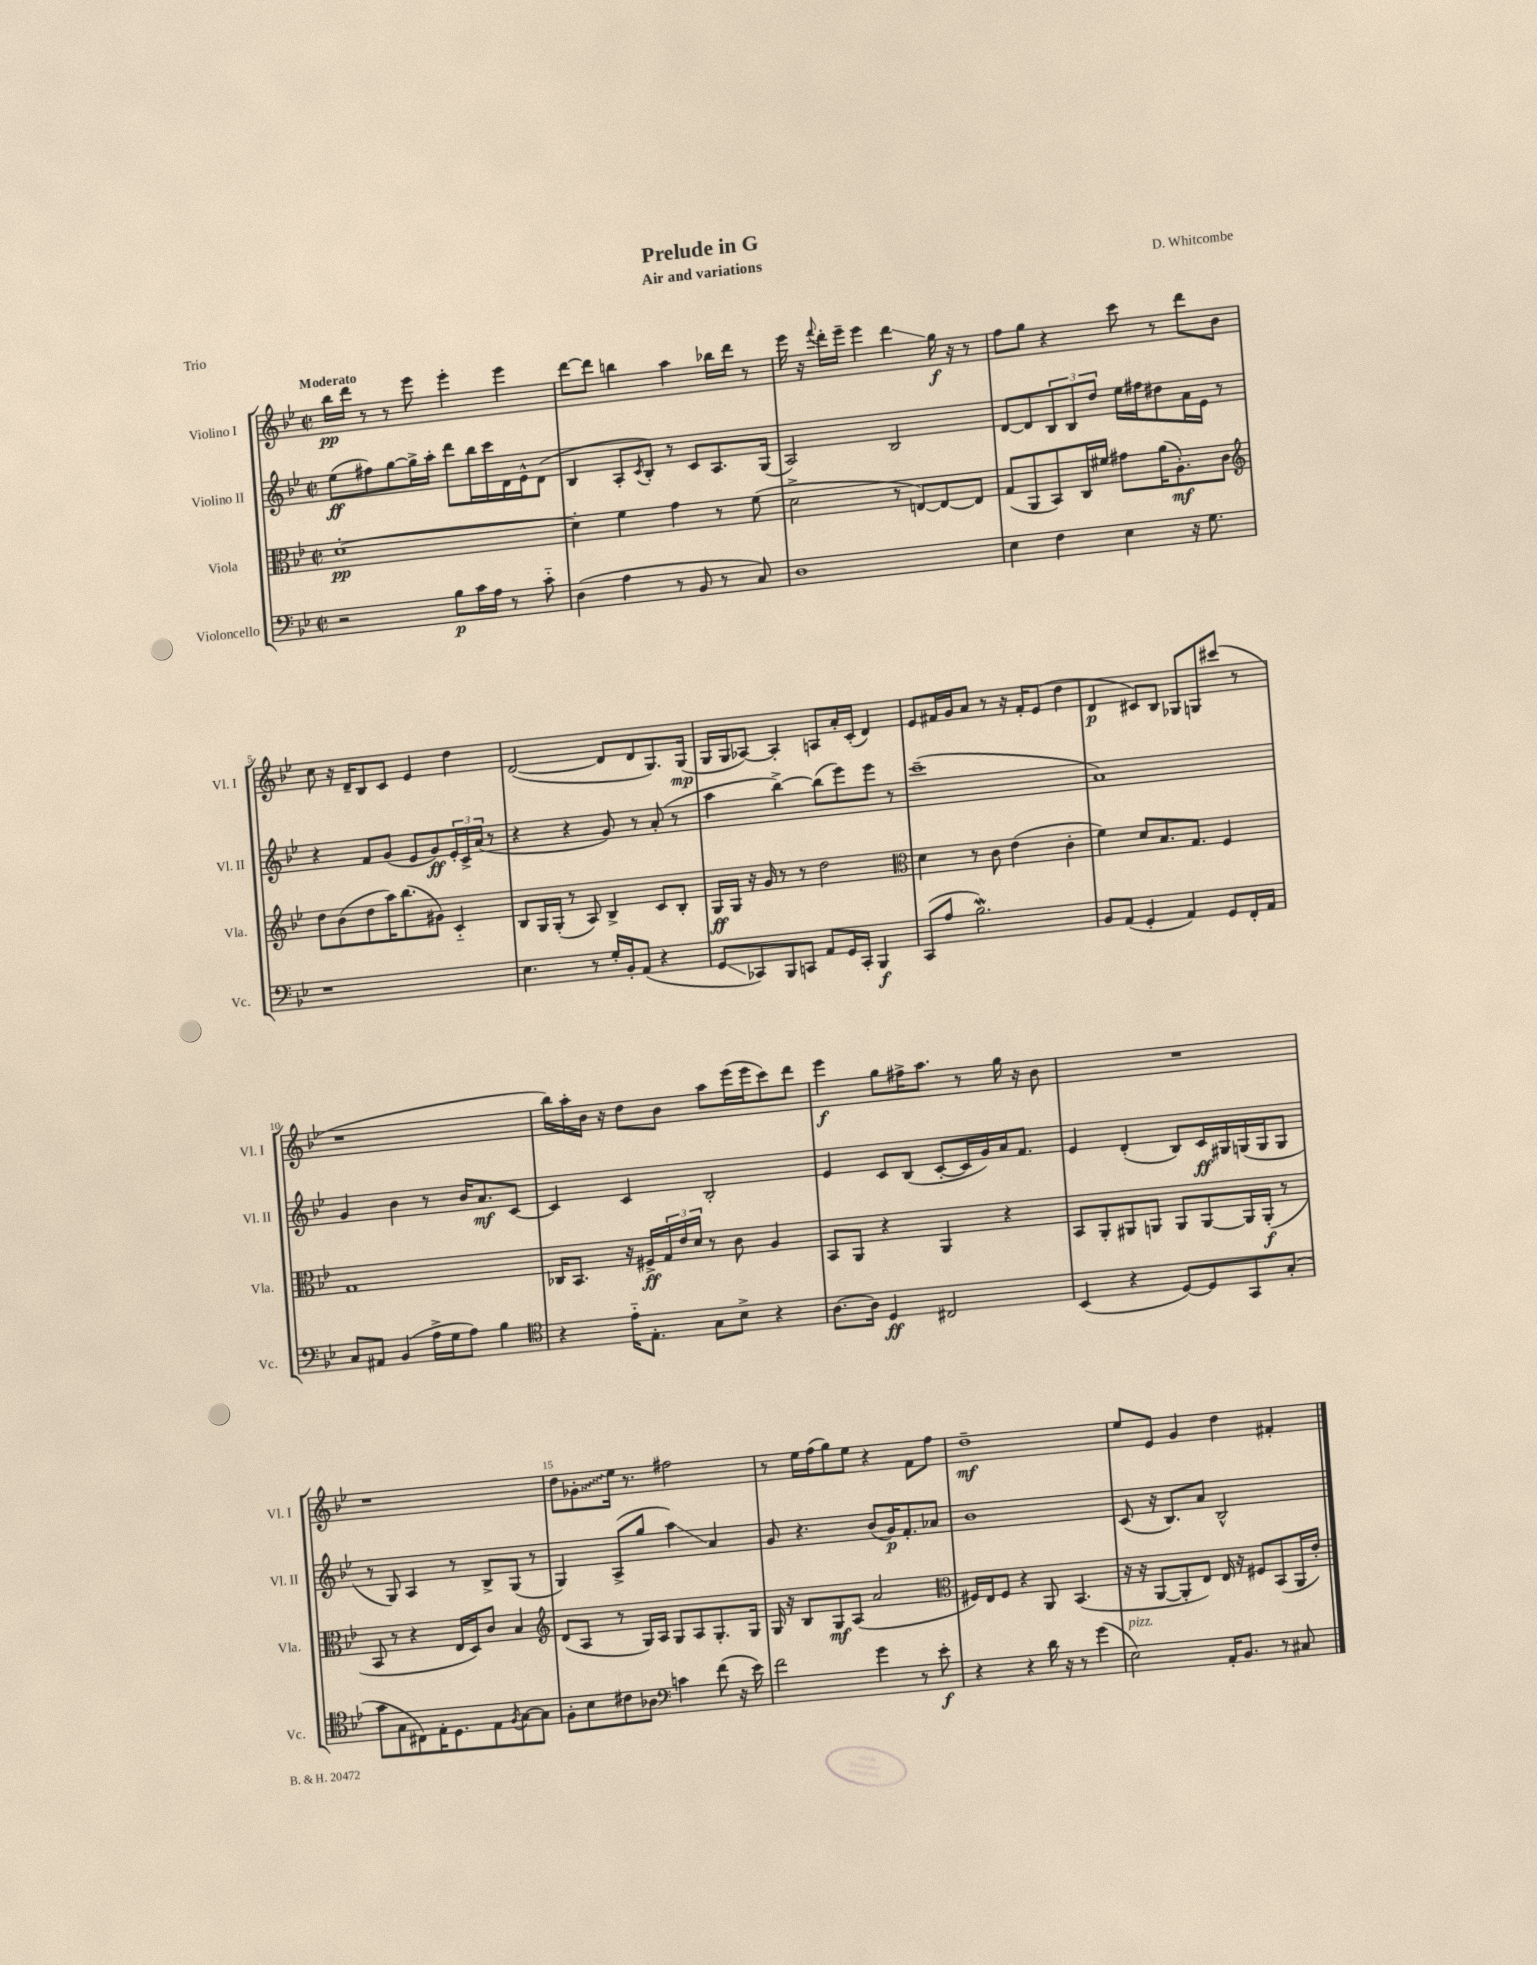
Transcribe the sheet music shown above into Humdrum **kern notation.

**kern	**kern	**kern	**kern
*staff4	*staff3	*staff2	*staff1
*clefF4	*clefC3	*clefG2	*clefG2
*k[b-e-]	*k[b-e-]	*k[b-e-]	*k[b-e-]
*M2/2	*M2/2	*M2/2	*M2/2
*met(c|)	*met(c|)	*met(c|)	*met(c|)
2r	[1d'	(8ee-	16bb-
.	.	.	16ddd
.	.	8ff#)	8r
.	.	[8gg	8r
.	.	16gg^]	8eee-
.	.	16aa'	.
8B-	.	8ddd	4eee-'
16c	.	16bb-	.
16A	.	16ccc	.
8r	.	16d	4eee-
.	.	16e-^^	.
8c'~	.	(8d	.
=	=	=	=
(4D	4d']	4B-	[8ddd
.	.	.	8ddd]
4A	4f	8A'	4bb
.	.	8qc	.
.	.	8B-')	.
8r	4g	8r	4aa
8BB-	.	8c	.
8r	8r	8.A	16bb-
.	.	.	16ddd
8C)	(8f	.	8r
.	.	(16G	.
=	=	=	=
1D	2d^	2A)	16eee-
.	.	.	16r
.	.	.	8qqfff
.	.	.	16ddd'
.	.	.	16eee-~
.	.	.	4eee-
.	8r	2B-	4ddd
.	[8E)	.	.
.	8E_	.	16gg
.	.	.	16r
.	8E]	.	8r
=	=	=	=
4E-	(8G	[8d	8ff
.	8AA	8d]	8gg
4F	8BB-)	12B-	4r
.	.	12B-	.
.	16C	.	.
.	.	12dd	.
.	16f#	.	.
4E-	8g#	16ee-	8ccc
.	.	16ff#	.
.	(16a	8dd#	8r
.	8.A')	.	.
16r	.	16a	8ddd
8.G	.	16e-	.
.	8c	8r	8b-
=	=	=	=
*	*clefG2	*	*
1r	8dd	4r	8cc
.	(8b-	.	16r
.	.	.	16d~
.	8dd	8f	8B-
.	16aa)	(8g	8c
.	(8.bb-	.	.
.	.	8e-	4e-
.	8g#)	8g)	.
.	4c'~	24e-'	4dd
.	.	24c^	.
.	.	(24a	.
.	.	8r	.
=	=	=	=
4.E-	8B-	4r	([2d
.	16G	.	.
.	(16G'	.	.
.	8r	4r	.
8r	8A)	.	.
16G'	4B-^	8g)	8d]
16BB-'	.	.	.
(8AA	.	8r	8d
4r	8c	(8a'	8.G)
.	8B-'	8r	.
.	.	.	(16G
=	=	=	=
8GG	16G	4aa	16G
.	16G	.	16G
8CC-)	16r	.	[8A-)
.	16g	.	.
8BBB-	8r	[4bb-^)	4A-']
8CC	8r	.	.
8AA	2dd	(8bb-]	8A
16GG	.	8eee-)	16a'
16CC'	.	.	(16c'
4BBB-	.	8eee-	4d)
.	.	8r	.
=	=	=	=
*	*clefC3	*	*
(8CC	4d	(1ccc~	8e-
8A	.	.	16f#
.	.	.	16g
2.B-)	8r	.	8a
.	8c	.	8r
.	(4e-	.	16r
.	.	.	16f#'
.	.	.	(8e-
.	4c'	.	4dd
=	=	=	=
8BB-	4f)	1a)	4d
(8AA	.	.	.
4GG'	8d	.	8c#)
.	8.B-	.	8B-
4AA)	.	.	8G-
.	8.G	.	.
.	.	.	8G
8GG	4F	.	(8ccc#
16FF'	.	.	8r
16AA	.	.	.
=	=	=	=
8C	1G	4g	1r
8AA#	.	.	.
(4BB-	.	4b-	.
16A^	.	8r	.
16G	.	.	.
8A)	.	16b-	.
.	.	8.a	.
4B-	.	.	.
.	.	[8c	.
=	=	=	=
*clefC4	*	*	*
4r	16C-	4c]	16bb-)
.	8.BB-	.	16aa'
.	.	.	16b-
.	.	.	16r
16e-'~	16r	4c	8dd
8.E-'	16F#^	.	.
.	24G	.	8b-
.	24e-	.	.
.	24d	.	.
8G	8r	2B-'	8aa
8B-^	8c	.	(16eee-
.	.	.	16eee-
4r	4A	.	8ccc)
.	.	.	8ddd
=	=	=	=
[8.A	8BB-	4e-	4eee-
.	8AA	.	.
16A]	.	.	.
4D	4r	8c	8gg
.	.	(8B-	16ff#^
.	.	.	8.aa
2C#	4AA	[8c'	.
.	.	16c]	8r
.	.	16g)	.
.	4r	16a	16gg
.	.	8.f	16r
.	.	.	8b-
=	=	=	=
(4BB-	8BB-	4e-	1r
.	8AA'	.	.
4r	8AA#	(4d'	.
.	8AA	.	.
[8D)	8AA	8B-)	.
8D]	[8AA	16c	.
.	.	16G#	.
8GG	16AA]	(16G	.
.	(16AA'	16G	.
(8G'	8r	8G	.
=	=	=	=
8g	8BB-	8r	1r
8G	8r	8G)	.
8C#)	4r	4A	.
16E-'	.	.	.
8.D	.	.	.
.	16E-	8r	.
.	16D)	.	.
8E-	8c	8B-^	.
8qF	.	.	.
[8G	4B-	(8G	.
8G]	.	8r	.
=	=	=	=
*	*clefG2	*	*
8F'	(8d	4G)	8dd
8B-	8A	.	8g-'
8c#	8r	(8A^	16ee-
.	.	.	8.r
8A-	16G)	8gg	.
.	16A	.	.
*clefF4	*	*	*
4c	8G	4aa)	2ff#
.	8A	.	.
(8f	8.G'	4a	.
16r	.	.	.
16e-)	16G	.	.
=	=	=	=
2f	16G	8g	8r
.	16r	.	.
.	8B-	4.r	16ee-
.	.	.	(16ff
.	8G	.	8gg)
.	(8A	.	8ee-
4g	2a	(8b-	4r
.	.	16g)	.
.	.	8.f'	.
8r	.	.	8f
8e-'	.	8a-	8ff
=	=	=	=
*	*clefC3	*	*
4r	16F#)	1b-	1dd~
.	16E-	.	.
.	8F#	.	.
4r	4r	.	.
16d	8AA	.	.
16r	.	.	.
8r	(4.BB-	.	.
(4g	.	.	.
=	=	=	=
2E-)	16r	(8c	8ee-
.	16r	.	.
.	[8AA	16r	8e-
.	.	8.B-)	.
.	8AA']	.	4g
.	8E-)	8a	.
16AA'	16E-	2B-^^	4dd
8.BB-	16r	.	.
.	8F#	.	.
8r	(8BB-	.	4f#'
8C#	16AA	.	.
.	16e-')	.	.
==	==	==	==
*-	*-	*-	*-
